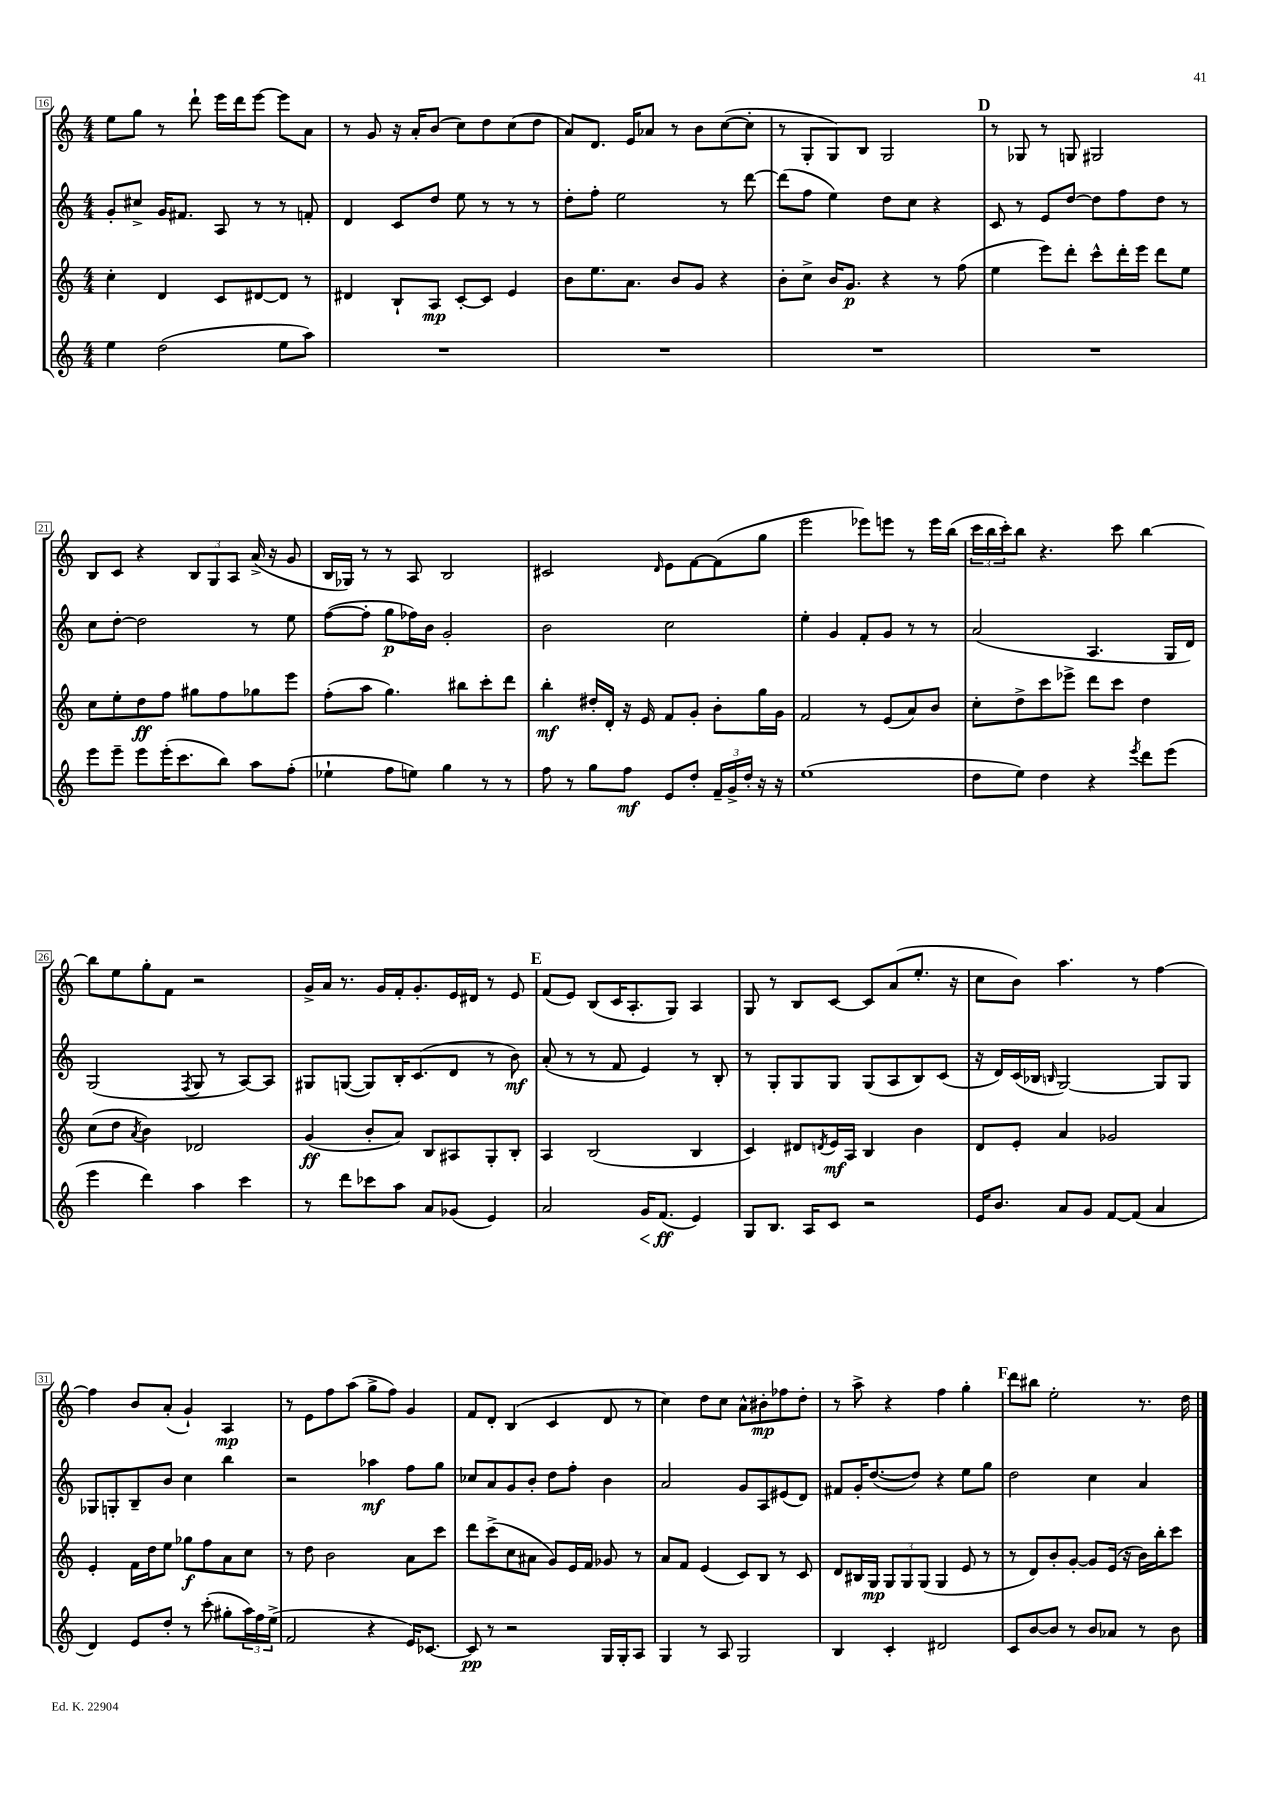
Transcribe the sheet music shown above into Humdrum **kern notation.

**kern	**dynam	**kern	**dynam	**kern	**dynam	**kern	**dynam
*part4	*part4	*part3	*part3	*part2	*part2	*part1	*part1
*staff4	*staff4	*staff3	*staff3	*staff2	*staff2	*staff1	*staff1
*clefG2	*	*clefG2	*	*clefG2	*	*clefG2	*
*k[]	*	*k[]	*	*k[]	*	*k[]	*
*M4/4	*	*M4/4	*	*M4/4	*	*M4/4	*
=16	=16	=16	=16	=16	=16	=16	=16
4ee\	.	4cc'\	.	8g'/L	.	8ee\L	.
.	.	.	.	8cc#X^/J	.	8gg\J	.
(2dd\	.	4d/	.	16g/KL	.	8r	.
.	.	.	.	8.f#X/J	.	.	.
.	.	.	.	.	.	8ddd`\	.
.	.	8c/L	.	8A/	.	16eee\LL	.
.	.	.	.	.	.	16ddd\J	.
.	.	[8d#X/	.	8r	.	[8eee\J	.
8ee\L	.	8d#/J]	.	8r	.	8eee\L]	.
8aa\J)	.	8r	.	8fn'/	.	8a\J	.
=17	=17	=17	=17	=17	=17	=17	=17
1r	.	4d#X/	.	4d/	.	8r	.
.	.	.	.	.	.	8g/	.
.	.	8B`/L	.	8c/L	.	16r	.
.	.	.	.	.	.	16a'/KL	.
.	.	8A/J	mp	8dd/J	.	(8b/J	.
.	.	[8c'/L	.	8ee\	.	8cc\L)	.
.	.	8c/J]	.	8r	.	8dd\	.
.	.	4e/	.	8r	.	(8cc\	.
.	.	.	.	8r	.	8dd\J	.
=18	=18	=18	=18	=18	=18	=18	=18
1r	.	8b\L	.	8dd'\L	.	8a/L)	.
.	.	8.ee\	.	8ff'\J	.	8.d/J	.
.	.	.	.	2ee\	.	.	.
.	.	8.a\J	.	.	.	16e/KL	.
.	.	.	.	.	.	8a-X/J	.
.	.	8b/L	.	.	.	8r	.
.	.	8g/J	.	.	.	8b\L	.
.	.	4r	.	8r	.	([8cc\	.
.	.	.	.	[8ddd\	.	8cc'\J]	.
=19	=19	=19	=19	=19	=19	=19	=19
1r	.	8b'\L	.	(8ddd\L]	.	8r	.
.	.	8cc^\J	.	8ff\J	.	8G'/L	.
.	.	16b/KL	.	4ee\)	.	8G/)	.
.	.	8.g/J	p	.	.	.	.
.	.	.	.	.	.	8B/J	.
.	.	4r	.	8dd\L	.	2G/	.
.	.	.	.	8cc\J	.	.	.
.	.	8r	.	4r	.	.	.
.	.	(8ff\	.	.	.	.	.
!!LO:REH:place=s1:t=D
=20	=20	=20	=20	=20	=20	=20	=20
1r	.	4ee\	.	8c/	.	8r	.
.	.	.	.	8r	.	8G-X/	.
.	.	8eee\L)	.	8e/L	.	8r	.
.	.	8ddd'\J	.	[8dd/J	.	8Gn/	.
.	.	8ccc^^\L	.	8dd\L]	.	2G#X/	.
.	.	16ddd'\L	.	8ff\	.	.	.
.	.	16eee\JJ	.	.	.	.	.
.	.	8ddd\L	.	8dd\J	.	.	.
.	.	8ee\J	.	8r	.	.	.
!!LO:LB:g=z
=21	=21	=21	=21	=21	=21	=21	=21
8eee\L	.	8cc\L	.	8cc\L	.	8B/L	.
8eee~\J	.	8ee'\	.	[8dd'\J	.	8c/J	.
8eee\L	.	8dd\	ff	2dd\]	.	4r	.
(16eee'\K	.	8ff\J	.	.	.	.	.
8.ccc\	.	.	.	.	.	.	.
.	.	8gg#X\L	.	.	.	12B/L	.
.	.	.	.	.	.	12G/	.
8bb\J)	.	8ff\	.	.	.	.	.
.	.	.	.	.	.	12A/J	.
8aa\L	.	8gg-X\	.	8r	.	(16a^/	.
.	.	.	.	.	.	16r	.
(8ff'\J	.	8eee\J	.	8ee\	.	8g/	.
=22	=22	=22	=22	=22	=22	=22	=22
4ee-X`\	.	(8ff'\L	.	([8ff\L	.	16B/LL	.
.	.	.	.	.	.	16G-X/JJ)	.
.	.	8aa\J	.	8ff'\J]	.	8r	.
8ff\L	.	4.gg\)	.	8gg\L	p	8r	.
8een\J)	.	.	.	16ff-X\L)	.	8A/	.
.	.	.	.	16b\JJ	.	.	.
4gg\	.	.	.	2g'/	.	2B/	.
.	.	8bb#X\L	.	.	.	.	.
8r	.	8ccc'\	.	.	.	.	.
8r	.	8ddd\J	.	.	.	.	.
=23	=23	=23	=23	=23	=23	=23	=23
8ff\	.	4bb'\	mf	2b\	.	2c#X/	.
8r	.	.	.	.	.	.	.
8gg\L	.	16dd#X'/LL	.	.	.	.	.
.	.	16d'/JJ	.	.	.	.	.
8ff\J	mf	16r	.	.	.	.	.
.	.	16e/	.	.	.	.	.
.	.	.	.	.	.	16qqd/	.
8e/L	.	8f/L	.	2cc\	.	8e\L	.
8dd'/J	.	8g'/J	.	.	.	[8f\	.
24f~/LL	.	8b'\L	.	.	.	(8f\]	.
24g^/	.	.	.	.	.	.	.
24dd'/JJ	.	.	.	.	.	.	.
16r	.	16gg\L	.	.	.	8gg\J	.
16r	.	16g\JJ	.	.	.	.	.
=24	=24	=24	=24	=24	=24	=24	=24
(1ee	.	2f/	.	4ee'\	.	2eee\	.
.	.	.	.	4g/	.	.	.
.	.	8r	.	8f'/L	.	8eee-X\L)	.
.	.	(8e/L	.	8g/J	.	8eeen\J	.
.	.	8a/)	.	8r	.	8r	.
.	.	8b/J	.	8r	.	16eee\LL	.
.	.	.	.	.	.	(16bb\JJ	.
=25	=25	=25	=25	=25	=25	=25	=25
8dd\L	.	8cc'\L	.	(2a/	.	24ccc\LL	.
.	.	.	.	.	.	24bb\	.
.	.	.	.	.	.	24ccc'\J)	.
8ee\J)	.	8dd^\	.	.	.	8bb\J	.
4dd\	.	8ccc\	.	.	.	4.r	.
.	.	8eee-X^\J	.	.	.	.	.
4r	.	8ddd\L	.	4.A/	.	.	.
.	.	8ccc\J	.	.	.	8ccc\	.
8qeee/	.	.	.	.	.	.	.
8ddd\L	.	4dd\	.	.	.	[4bb\	.
(8eee\J	.	.	.	16G/LL	.	.	.
.	.	.	.	16d/JJ)	.	.	.
!!LO:LB:g=z
=26	=26	=26	=26	=26	=26	=26	=26
4eee\	.	(8cc\L	.	(2G/	.	8bb\L]	.
.	.	8dd\J	.	.	.	8ee\	.
.	.	8qa/	.	.	.	.	.
4ddd\)	.	4b\)	.	.	.	8gg'\	.
.	.	.	.	.	.	8f\J	.
.	.	.	.	8qF/	.	.	.
4aa\	.	2d-X/	.	8G/	.	2r	.
.	.	.	.	8r	.	.	.
4ccc\	.	.	.	[8A/L)	.	.	.
.	.	.	.	8A/J]	.	.	.
=27	=27	=27	=27	=27	=27	=27	=27
8r	.	(4g/	ff	8G#X/L	.	16g^/LL	.
.	.	.	.	.	.	16a/JJ	.
8ddd\L	.	.	.	([8Gn/J	.	8.r	.
8ccc-X\	.	8b'/L	.	8G/L])	.	.	.
.	.	.	.	.	.	16g/LL	.
8aa\J	.	8a/J)	.	16B'/K	.	16f'/J	.
.	.	.	.	(8.c/	.	8.g'/	.
8a/L	.	8B/L	.	.	.	.	.
(8g-X/J	.	8A#X/	.	8d/J	.	16e/L	.
.	.	.	.	.	.	16d#X/JJ	.
4e/)	.	8G'/	.	8r	.	8r	.
.	.	8B'/J	.	8b\)	mf	8e/	.
!!LO:REH:place=s1:t=E
=28	=28	=28	=28	=28	=28	=28	=28
2a/	.	4A/	.	(8a'/	.	(8f/L	.
.	.	.	.	8r	.	8e/J)	.
.	.	(2B/	.	8r	.	(8B/L	.
.	.	.	.	8f/	.	16c/K	.
.	.	.	.	.	.	8.A'/	.
!	!LO:HP:b	!	!	!	!	!	!
16g/KL	<	.	.	4e/)	.	.	.
(8.f/J	ff	.	.	.	.	.	.
.	.	.	.	.	.	8G/J)	.
4e/)	[	4B/	.	8r	.	4A/	.
.	.	.	.	8B'/	.	.	.
=29	=29	=29	=29	=29	=29	=29	=29
8G/L	.	4c/)	.	8r	.	8G/	.
8.B/J	.	.	.	8G'/L	.	8r	.
.	.	8d#X/L	.	8G/	.	8B/L	.
16A/KL	.	.	.	.	.	.	.
.	.	8qdn/	.	.	.	.	.
8c/J	.	16e/L	mf	8G/J	.	[8c/J	.
.	.	16A/JJ	.	.	.	.	.
2r	.	4B/	.	(8G/L	.	8c/L]	.
.	.	.	.	8A/	.	(8a/	.
.	.	4b\	.	8B/)	.	8.ee'/J	.
.	.	.	.	(8c/J	.	.	.
.	.	.	.	.	.	16r	.
=30	=30	=30	=30	=30	=30	=30	=30
16e/KL	.	8d/L	.	16r	.	8cc\L	.
8.b/J	.	.	.	16d/LL)	.	.	.
.	.	8e'/J	.	(16c/	.	8b\J)	.
.	.	.	.	16B-X/JJ	.	.	.
.	.	.	.	16qqBn/	.	.	.
8a/L	.	4a/	.	[2G/)	.	4.aa\	.
8g/J	.	.	.	.	.	.	.
[8f/L	.	2g-X/	.	.	.	.	.
(8f/J]	.	.	.	.	.	8r	.
4a/	.	.	.	8G/L]	.	[4ff\	.
.	.	.	.	8G/J	.	.	.
!!LO:LB:g=z
=31	=31	=31	=31	=31	=31	=31	=31
4d/)	.	4e'/	.	8G-X/L	.	4ff\]	.
.	.	.	.	8Gn'/	.	.	.
8e/L	.	16f\LL	.	8B~/	.	8b/L	.
.	.	16dd\J	.	.	.	.	.
8dd'/J	.	8ee\J	.	8b/J	.	(8a'/J	.
8r	.	8gg-X\L	f	4cc\	.	4g`/)	.
(8ccc'\	.	8ff\	.	.	.	.	.
8gg#X'\L	.	8a\	.	4bb\	.	4A/	mp
24aa\L)	.	8cc\J	.	.	.	.	.
24ff\	.	.	.	.	.	.	.
(24ee^\JJ	.	.	.	.	.	.	.
=32	=32	=32	=32	=32	=32	=32	=32
2f/	.	8r	.	2r	.	8r	.
.	.	8dd\	.	.	.	8e\L	.
.	.	2b\	.	.	.	8ff\	.
.	.	.	.	.	.	(8aa\J	.
4r	.	.	.	4aa-X\	mf	8gg^\L	.
.	.	.	.	.	.	8ff\J)	.
16e/KL)	.	8a\L	.	8ff\L	.	4g/	.
[8.c-X/J	.	.	.	.	.	.	.
.	.	8ccc\J	.	8gg\J	.	.	.
=33	=33	=33	=33	=33	=33	=33	=33
8c-/]	pp	8ddd\L	.	8cc-X/L	.	8f/L	.
8r	.	(8ccc^\	.	8a/	.	8d'/J	.
2r	.	8cc\	.	8g/	.	(4B/	.
.	.	8a#X\J	.	8b'/J	.	.	.
.	.	8g/L)	.	8dd\L	.	4c/	.
.	.	16e/L	.	8ff'\J	.	.	.
.	.	16f/JJ	.	.	.	.	.
16G/LL	.	8g-X/	.	4b\	.	8d/	.
16G'/J	.	.	.	.	.	.	.
8A/J	.	8r	.	.	.	8r	.
=34	=34	=34	=34	=34	=34	=34	=34
4G/	.	8a/L	.	2a/	.	4cc\)	.
.	.	8f/J	.	.	.	.	.
8r	.	(4e/	.	.	.	8dd\L	.
8A/	.	.	.	.	.	8cc\J	.
2G/	.	8c/L)	.	8g/L	.	8a^^\L	.
.	.	8B/J	.	8A/	.	8b#X'\	mp
.	.	8r	.	(8e#X/	.	8ff-X\	.
.	.	8c/	.	8d/J)	.	8dd'\J	.
=35	=35	=35	=35	=35	=35	=35	=35
4B/	.	8d/L	.	8f#X/L	.	8r	.
.	.	16B#X/L	.	16g'/K	.	8aa^\	.
.	.	16G/JJ	mp	([8.dd/	.	.	.
4c'/	.	12G/L	.	.	.	4r	.
.	.	12G/	.	.	.	.	.
.	.	.	.	8dd/J])	.	.	.
.	.	(12G/J	.	.	.	.	.
2d#X/	.	4G/	.	4r	.	4ff\	.
.	.	8e/	.	8ee\L	.	4gg'\	.
.	.	8r	.	8gg\J	.	.	.
!!LO:REH:place=s1:t=F
=36	=36	=36	=36	=36	=36	=36	=36
8c/L	.	8r	.	2dd\	.	8ddd\L	.
[8b/	.	8d/L)	.	.	.	8bb#X\J	.
8b/J]	.	8b'/	.	.	.	2ee'\	.
8r	.	[8g'/J	.	.	.	.	.
8b/L	.	8g/L]	.	4cc\	.	.	.
8a-X/J	.	(16e/Jk	.	.	.	.	.
.	.	16r	.	.	.	.	.
8r	.	16b\LL)	.	4a/	.	8.r	.
.	.	16bb'\J	.	.	.	.	.
8b\	.	8ccc\J	.	.	.	.	.
.	.	.	.	.	.	16dd\	.
==	==	==	==	==	==	==	==
*-	*-	*-	*-	*-	*-	*-	*-
